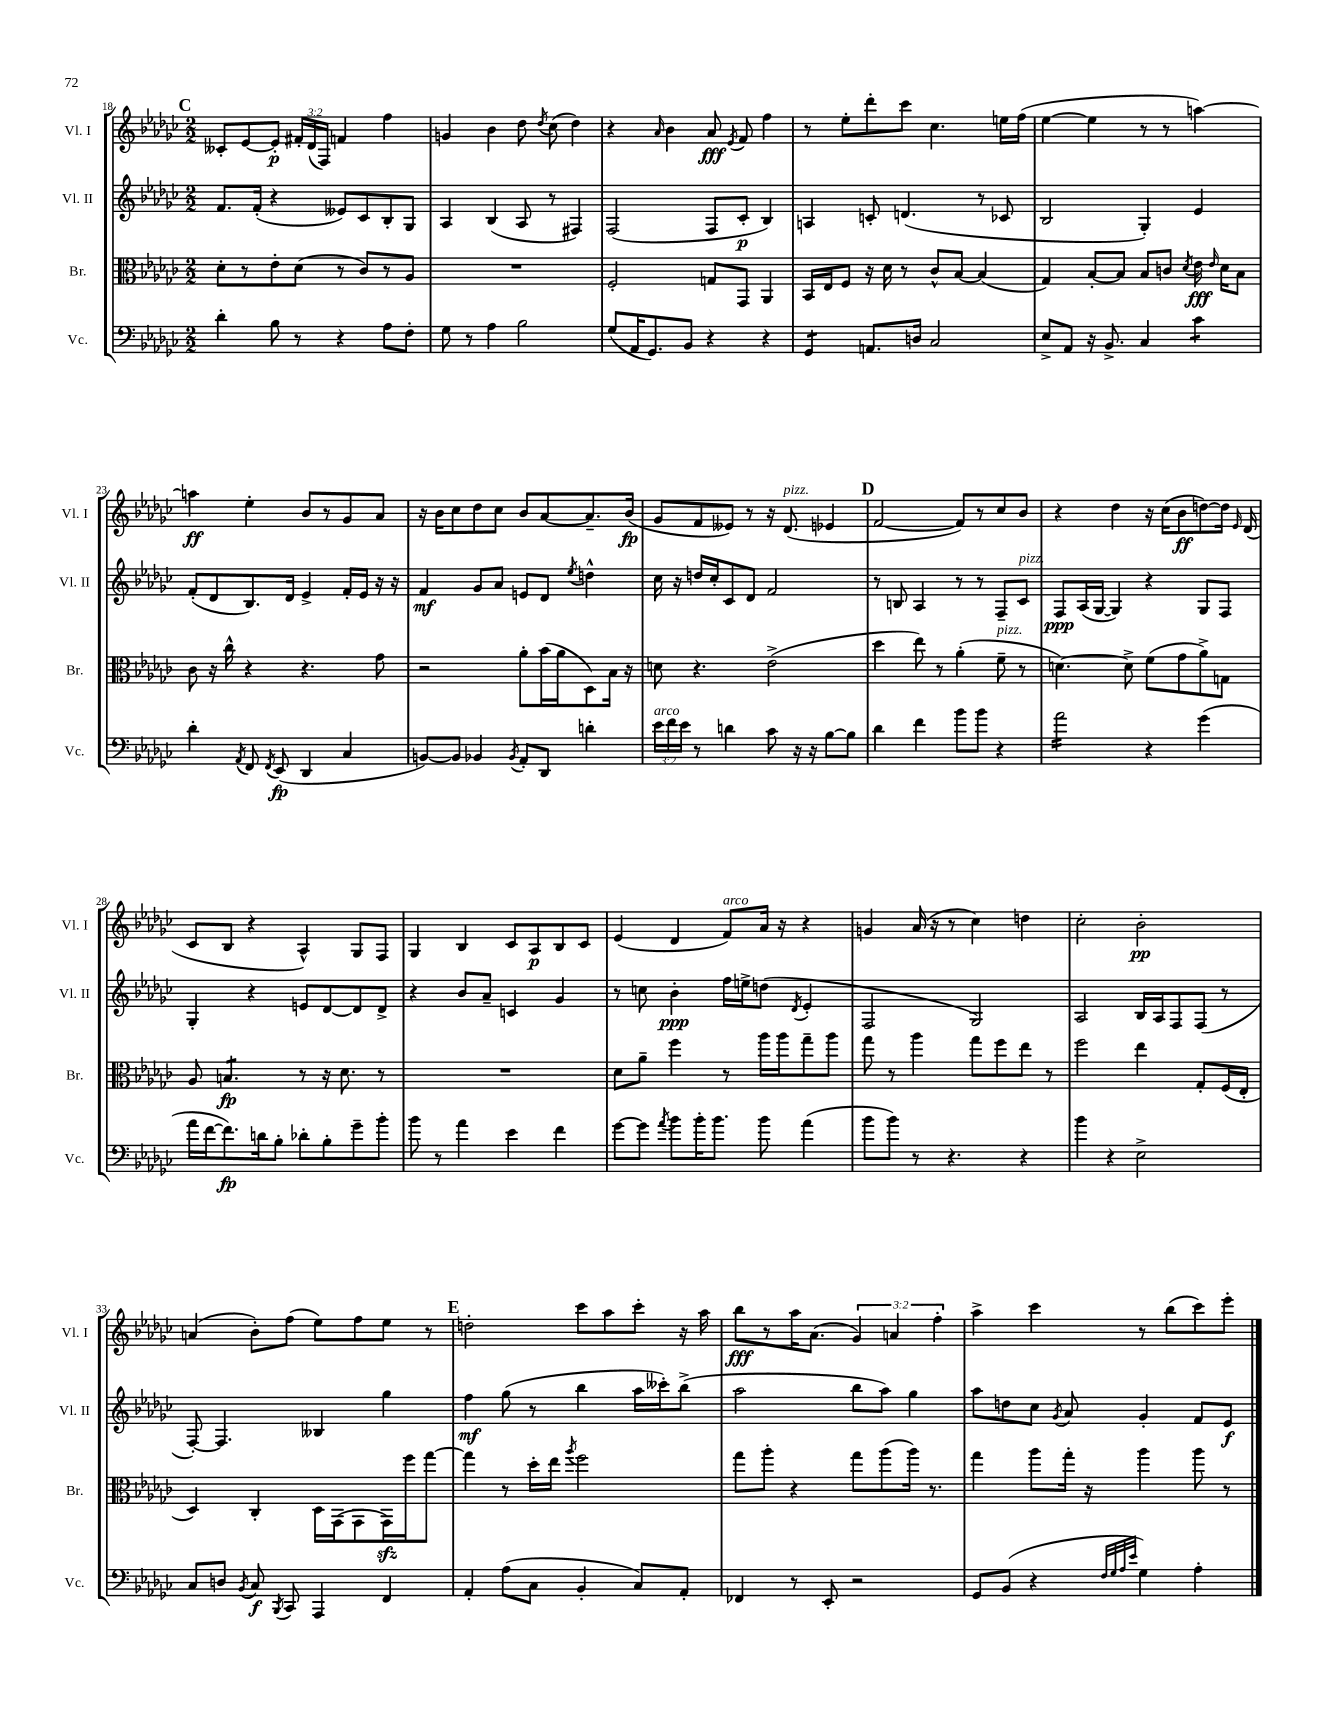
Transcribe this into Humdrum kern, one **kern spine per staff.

**kern	**kern	**kern	**kern
*staff4	*staff3	*staff2	*staff1
*clefF4	*clefC3	*clefG2	*clefG2
*k[b-e-a-d-g-c-]	*k[b-e-a-d-g-c-]	*k[b-e-a-d-g-c-]	*k[b-e-a-d-g-c-]
*M2/2	*M2/2	*M2/2	*M2/2
4d-'	8d-'	8.f	8c--'
.	8r	.	[8e-
.	.	(16f'	.
8B-	8e-'	4r	8e-']
8r	(8d-	.	24f#'
.	.	.	(24d-
.	.	.	24F)
4r	8r	8e--)	4f
.	8c-)	8c-	.
8A-	8r	8B-'	4ff
8F'	8A-	8G-	.
=	=	=	=
8G-	1r	4A-	4g
8r	.	.	.
4A-	.	(4B-	4b-
2B-	.	8A-	8dd-
.	.	.	8qdd-
.	.	8r	(8cc-
.	.	4F#)	4dd-)
=	=	=	=
(8G-	2F'	(2F	4r
16AA-	.	.	.
8.GG-)	.	.	.
.	.	.	16qqa-
.	.	.	4b-
8BB-	.	.	.
4r	8G	8F	8a-
.	.	.	8qe-
.	8GG-	8c-'	8f
4r	4AA-	4B-)	4ff
=	=	=	=
4GG-	16BB-	4A	8r
.	16E-	.	.
.	8F	.	8ee-'
8.AA	16r	8c'	8ddd-'
.	16d-	.	.
.	8r	(4.d	8ccc-
16D	.	.	.
2C-	8c-^^	.	4.cc-
.	[8B-	.	.
.	(4B-]	8r	.
.	.	8c-	16ee
.	.	.	(16ff
=	=	=	=
8E-^	4G-)	2B-	[4ee-
8AA-	.	.	.
16r	[8B-'	.	4ee-]
8.BB-^	.	.	.
.	8B-]	.	.
4C-	8B-	4G-')	8r
.	8c	.	8r
.	8qd-	.	.
4c-	16e-	4e-	[4aa)
.	16qqe-	.	.
.	16d-	.	.
.	8B-	.	.
=	=	=	=
4d-'	8c-	(8f'	4aa]
.	16r	8d-	.
.	16cc-^^	.	.
8qAA-	.	.	.
8FF	4r	8.B-)	4ee-'
8qFF	.	.	.
(8EE-	.	.	.
.	.	16d-	.
4DD-	4.r	4e-^	8b-
.	.	.	8r
4C-	.	16f'	8g-
.	.	16e-	.
.	8g-	16r	8a-
.	.	16r	.
=	=	=	=
[8BB)	2r	4f	16r
.	.	.	16b-
8BB]	.	.	8cc-
4BB-	.	8g-	8dd-
.	.	8a-	8cc-
8qBB-	.	.	.
8AA-'	8a-'	8e	8b-
8DD-	(16b-	8d-	[8a-
.	16a-	.	.
.	.	8qee-	.
4d'	8D-)	4dd^^	8.a-~]
.	16B-	.	.
.	16r	.	(16b-
=	=	=	=
24e-	8d	16cc-	8g-
24f	.	.	.
.	.	16r	.
24e-	.	.	.
8r	4.r	16dd	8f
.	.	16cc-'	.
4d	.	8c-	8e--)
.	.	8d-	8r
8c-	(2e-^	2f	16r
.	.	.	(8.d-
16r	.	.	.
16r	.	.	.
[8B-	.	.	4e-
8B-]	.	.	.
=	=	=	=
4d-	4dd-	8r	[2f
.	.	8B	.
4f	8ee-)	4A-	.
.	8r	.	.
8b-	(4a-'	8r	8f])
8b-	.	8r	8r
4r	8f~	8F~	8cc-
.	8r	8c-	8b-
=	=	=	=
2a-	[4.d)	8F	4r
.	.	(16A-	.
.	.	[16G-	.
.	.	4G-])	4dd-
.	8d^]	.	.
4r	(8f	4r	16r
.	.	.	(16cc-
.	8g-	.	8b-
(4g-	8a-^)	8G-	[8dd)
.	8G	8F	16dd]
.	.	.	16qqe-
.	.	.	(16d-
=	=	=	=
16a-	8A-	4G-'	8c-
[16f	.	.	.
8.f])	4.B	.	8B-
.	.	4r	4r
16d	.	.	.
8B-'	.	.	.
8d-'	8r	8e	4A-^^)
8B-'	16r	[8d-	.
.	8.d-	.	.
8g-~	.	8d-]	8G-
8b-'	8r	8d-^	8F
=	=	=	=
8b-	1r	4r	4G-
8r	.	.	.
4a-	.	8b-	4B-
.	.	8a-~	.
4e-	.	4c	8c-
.	.	.	8A-
4f	.	4g-	8B-
.	.	.	8c-
=	=	=	=
[8g-	8d-	8r	(4e-
8g-]	8a-~	8cc	.
8qa-	.	.	.
8b-	4ff	4b-'	4d-
16b-'	.	.	.
8.b-	.	.	.
.	8r	16ff	8f)
.	.	16ee^	.
8b-	16aa-	(8dd	16a-
.	16aa-	.	16r
.	.	8qd-	.
(4a-	8gg-~	4e-'	4r
.	8aa-	.	.
=	=	=	=
8b-	8gg-	2F	4g
8b-)	8r	.	.
8r	4aa-	.	(16a-
.	.	.	16r
4.r	.	.	8r
.	8gg-	2G-)	4cc-)
.	8ff	.	.
4r	8ee-	.	4dd
.	8r	.	.
=	=	=	=
4b-	2ff	2A-	2cc-'
4r	.	.	.
2E-^	4ee-	16B-	2b-'
.	.	16A-	.
.	.	8F	.
.	8G-'	(8F	.
.	(16F	8r	.
.	16E-'	.	.
=	=	=	=
8C-	4D-)	[8F')	(4a
8D	.	4.F]	.
8qBB-	.	.	.
8C-	4C-'	.	8b-')
8qBBB-	.	.	.
8CC-	.	.	(8ff
4AAA-	16D-	4B--	8ee-)
.	(16GG-	.	.
.	8GG-	.	8ff
4FF	16GG-)	4gg-	8ee-
.	16ff	.	.
.	[8gg-	.	8r
=	=	=	=
4AA-'	4gg-]	4ff	2dd'
(8A-	8r	(8gg-	.
8C-	16dd-'	8r	.
.	16ee-	.	.
.	8qaa-	.	.
4BB-'	2ff	4bb-	8ccc-
.	.	.	8aa-
8C-)	.	16aa-	8ccc-'
.	.	16ccc--')	.
8AA-'	.	(8bb-^	16r
.	.	.	16aa-
=	=	=	=
4FF-	8gg-	2aa-	8bb-
.	8aa-'	.	8r
8r	4r	.	16aa-
.	.	.	(8.a-
8EE-'	.	.	.
2r	8gg-	8bb-	6g-)
.	(8aa-	8aa-)	.
.	.	.	6a
.	16aa-)	4gg-	.
.	8.r	.	.
.	.	.	6ff'
=	=	=	=
8GG-	4gg-	8aa-	4aa-^
(8BB-	.	8dd	.
4r	8aa-	8cc-	4ccc-
.	.	8qg-	.
.	16gg-'	8a-	.
.	16r	.	.
32qqF	.	.	.
32qqG-	.	.	.
32qqA-	.	.	.
32qqe-	.	.	.
4G-)	4aa-	4g-'	8r
.	.	.	(8bb-
4A-'	8aa-	8f	8ccc-)
.	8r	8e-	8eee-'
==	==	==	==
*-	*-	*-	*-
